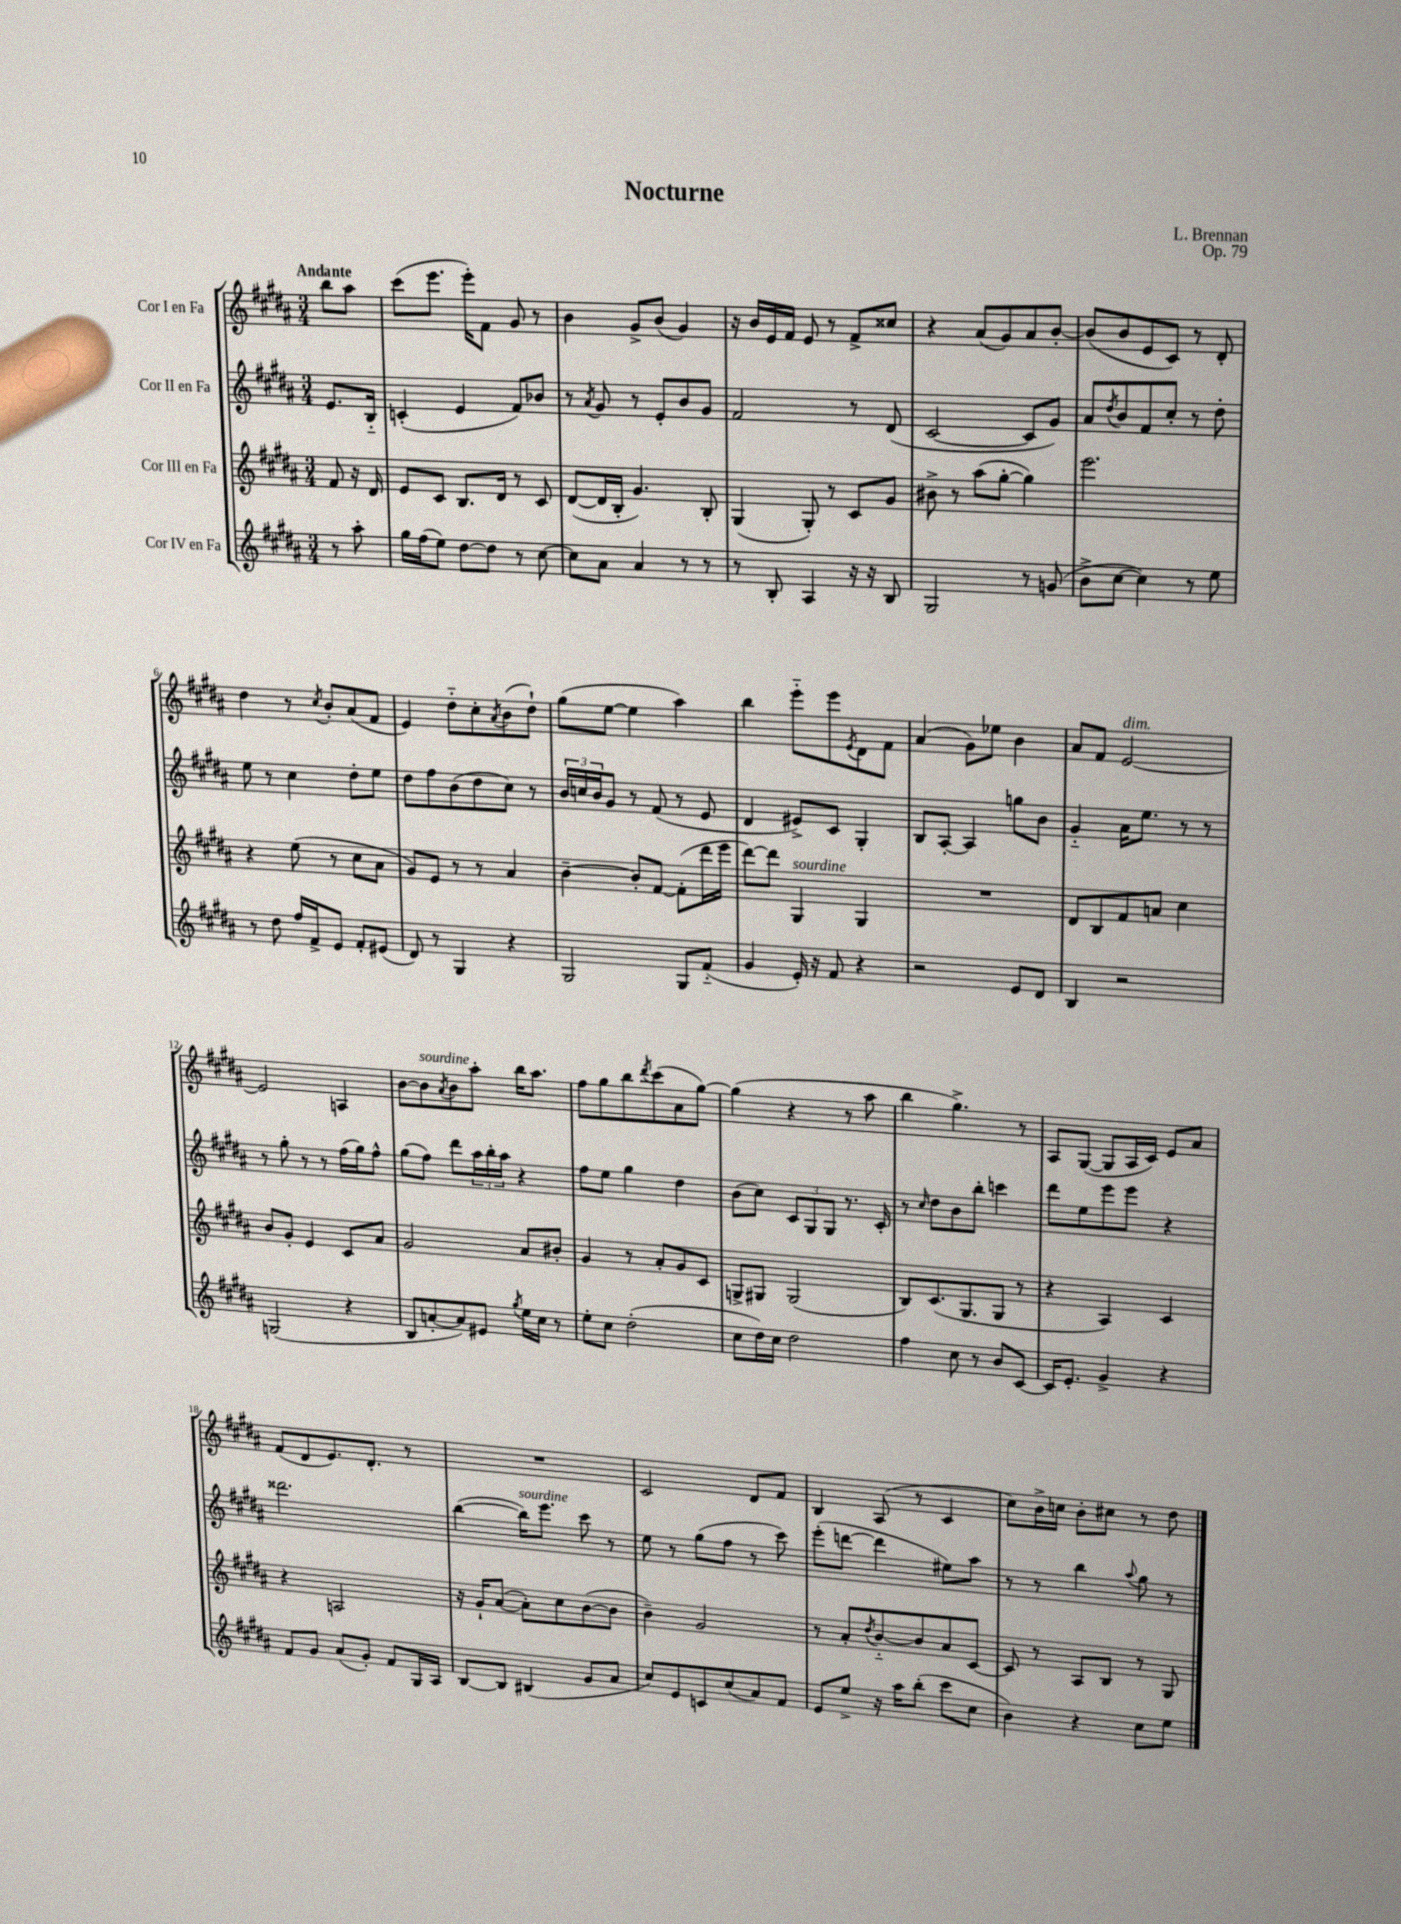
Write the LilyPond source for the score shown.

\header { title = "Nocturne" composer = "L. Brennan" opus = "Op. 79" }
<<
\new StaffGroup <<
\new Staff = "s0" \with { instrumentName = "Cor I en Fa" } {
    \clef treble \key b \major \numericTimeSignature \time 3/4 \partial 4 \tempo "Andante"
    b''8 ais''8 |
    cis'''8( e'''8. e'''16-.) fis'8 gis'8 r8 |
    b'4 gis'8-> b'8( gis'4) |
    r16 b'16 e'16 fis'16 e'8 r8 fis'8-> cisis''8 |
    r4 ais'8( gis'8) ais'8 b'8~-. |
    b'8( b'8 e'8 cis'8) r8 dis'8-. |
    dis''4 r8 \acciaccatura { cis''8 } b'8-. ais'8( fis'8 |
    e'4) dis''8-_ cis''8-. \acciaccatura { ais'8 } b'8( dis''8-!) |
    gis''8( e''8~ e''4 ais''4) |
    b''4 e'''8-_ e'''8 \acciaccatura { e'8 } dis'8 fis'8 |
    ais'4( gis'8) ees''8 b'4 |
    ais'8 fis'8 e'2~^\markup { \italic "dim." } |
    e'2 a4 |
    b'8~ b'8^\markup { \italic "sourdine" } \acciaccatura { ais'8 } b'8 ais''8-. b''16 ais''8. |
    fis''8 gis''8 b''8 \acciaccatura { dis'''8 } cis'''8( ais'8 gis''8~) |
    gis''4( r4 r8 ais''8 |
    b''4 gis''4.->) r8 |
    ais8 gis8~( gis8 ais16 cis'16) e'8 ais'8 |
    fis'8( dis'8 e'8.) dis'8.-. r8 |
    R2. |
    cis'2 dis'8 fis'8 |
    b4 ais8( r8 cis'4 |
    cis''8) b'16-> c''16 b'8-. cis''8 r8 dis''8 \bar "|." |
}
\new Staff = "s1" \with { instrumentName = "Cor II en Fa" } {
    \clef treble \key b \major \numericTimeSignature \time 3/4 \partial 4
    e'8. b16-_ |
    c'4-.( e'4 fis'8) bes'8 |
    r8 \acciaccatura { ais'8 } gis'8 r8 e'8-. b'8 gis'8 |
    fis'2 r8 dis'8( |
    cis'2~ cis'8 gis'8) |
    ais'8 \acciaccatura { dis''8 } b'8 fis'8 cis''8-. r8 dis''8-. |
    e''8 r8 cis''4 dis''8-. e''8 |
    dis''8 fis''8 b'8( dis''8 cis''8) r8 |
    \tuplet 3/2 { b'16 c''16 b'16 } gis'8 r8 fis'8( r8 e'8 |
    dis'4 eis'8->) cis'8 gis4-. |
    b8 ais8~-. ais4 g''8 b'8 |
    gis'4-_ ais'16 e''8. r8 r8 |
    r8 gis''8-. r8 r8 fis''16( gis''16) fis''8-^ |
    gis''8( fis''8) dis'''8 \tuplet 3/2 { ais''16 b''16-. ais''16 } r4 |
    fis''8 e''8 gis''4 dis''4 |
    b'8( cis''8) \tuplet 3/2 { cis'8 gis8 gis8 } r8. cis'16-. |
    r8 \grace { cis''16 } dis''8 b'8 b''8-. c'''4 |
    dis'''8 e''8 e'''8 e'''8 r4 |
    disis'''2. |
    b''4~( b''16^\markup { \italic "sourdine" }) e'''8. cis'''8 r8 |
    e''8 r8 gis''8( fis''8 r8 cis'''8) |
    e'''8-.( d'''8~ d'''4 eis''8) ais''8 |
    r8 r8 b''4 \appoggiatura { ais''8 } gis''8 r8 \bar "|." |
}
\new Staff = "s2" \with { instrumentName = "Cor III en Fa" } {
    \clef treble \key b \major \numericTimeSignature \time 3/4 \partial 4
    fis'8 r16 dis'16 |
    e'8 cis'8 b8. dis'16 r8 cis'8 |
    dis'8~( dis'16 b16-. gis'4.) b8-. |
    gis4( gis8-.) r8 cis'8 gis'8 |
    bis'8-> r8 ais''8( gis''8~-. gis''4) |
    e'''2. |
    r4 e''8( r8 cis''8 ais'8 |
    gis'8) e'8 r8 r8 ais'4 |
    b'4~-- b'8-. fis'8~ fis'8-.( dis'''16 e'''16 |
    dis'''8~) dis'''8 gis4^\markup { \italic "sourdine" } gis4 |
    R2. |
    dis'8 b8 fis'8 a'8 cis''4 |
    b'8 gis'8-. e'4 cis'8 ais'8 |
    gis'2 ais'8 bis'8-. |
    gis'4 r8 ais'8-. gis'8 cis'8 |
    g8-> gis8 gis2( |
    b8) cis'8.( gis8. gis8 r8 |
    r4 ais4) cis'4 |
    r4 a2 |
    r16 gis'16-! ais'8~( ais'8-.) cis''8 b'8~( b'8 |
    b'4--) gis'2 |
    r8 ais'8-. \acciaccatura { dis''8 } b'8~-_ b'8 ais'8 cis'8~ |
    cis'8 r8 ais8 b8 r8 gis8 \bar "|." |
}
\new Staff = "s3" \with { instrumentName = "Cor IV en Fa" } {
    \clef treble \key b \major \numericTimeSignature \time 3/4 \partial 4
    r8 ais''8-. |
    gis''16 fis''16( e''8) dis''8~ dis''8 r8 cis''8~ |
    cis''8 ais'8 ais'4 r8 r8 |
    r8 b8-. ais4 r16 r16 b8 |
    gis2 r8 g'8( |
    b'8-> cis''8~ cis''4) r8 e''8 |
    r8 dis''8 fis''16 fis'16-> e'8 fis'8-. eis'8( |
    dis'8) r8 gis4 r4 |
    gis2 gis8 fis'8-_( |
    gis'4 e'16-.) r16 fis'8 r4 |
    r2 e'8 dis'8 |
    b4 r2 |
    g2( r4 |
    b8 a'8~-. a'8) eis'8 \acciaccatura { gis''8 } e''16 cis''16 r8 |
    e''8-. cis''8 dis''2-.( |
    cis''8 dis''16) cis''16 dis''2 |
    fis''4 cis''8 r8 b'8 cis'8~ |
    cis'16 e'8.-. gis'4-> r4 |
    fis'8 gis'8 ais'8( gis'8-.) fis'8 gis16 ais16 |
    b8~ b8 bis4( gis'8 ais'8 |
    cis''8) e'8 c'8 cis''8( ais'8) fis'8 |
    e'8 e''8-> r16 ais''16 b''8-.( cis'''8 cis''8 |
    b'4) r4 cis''8 e''8 \bar "|." |
}
>>
>>
